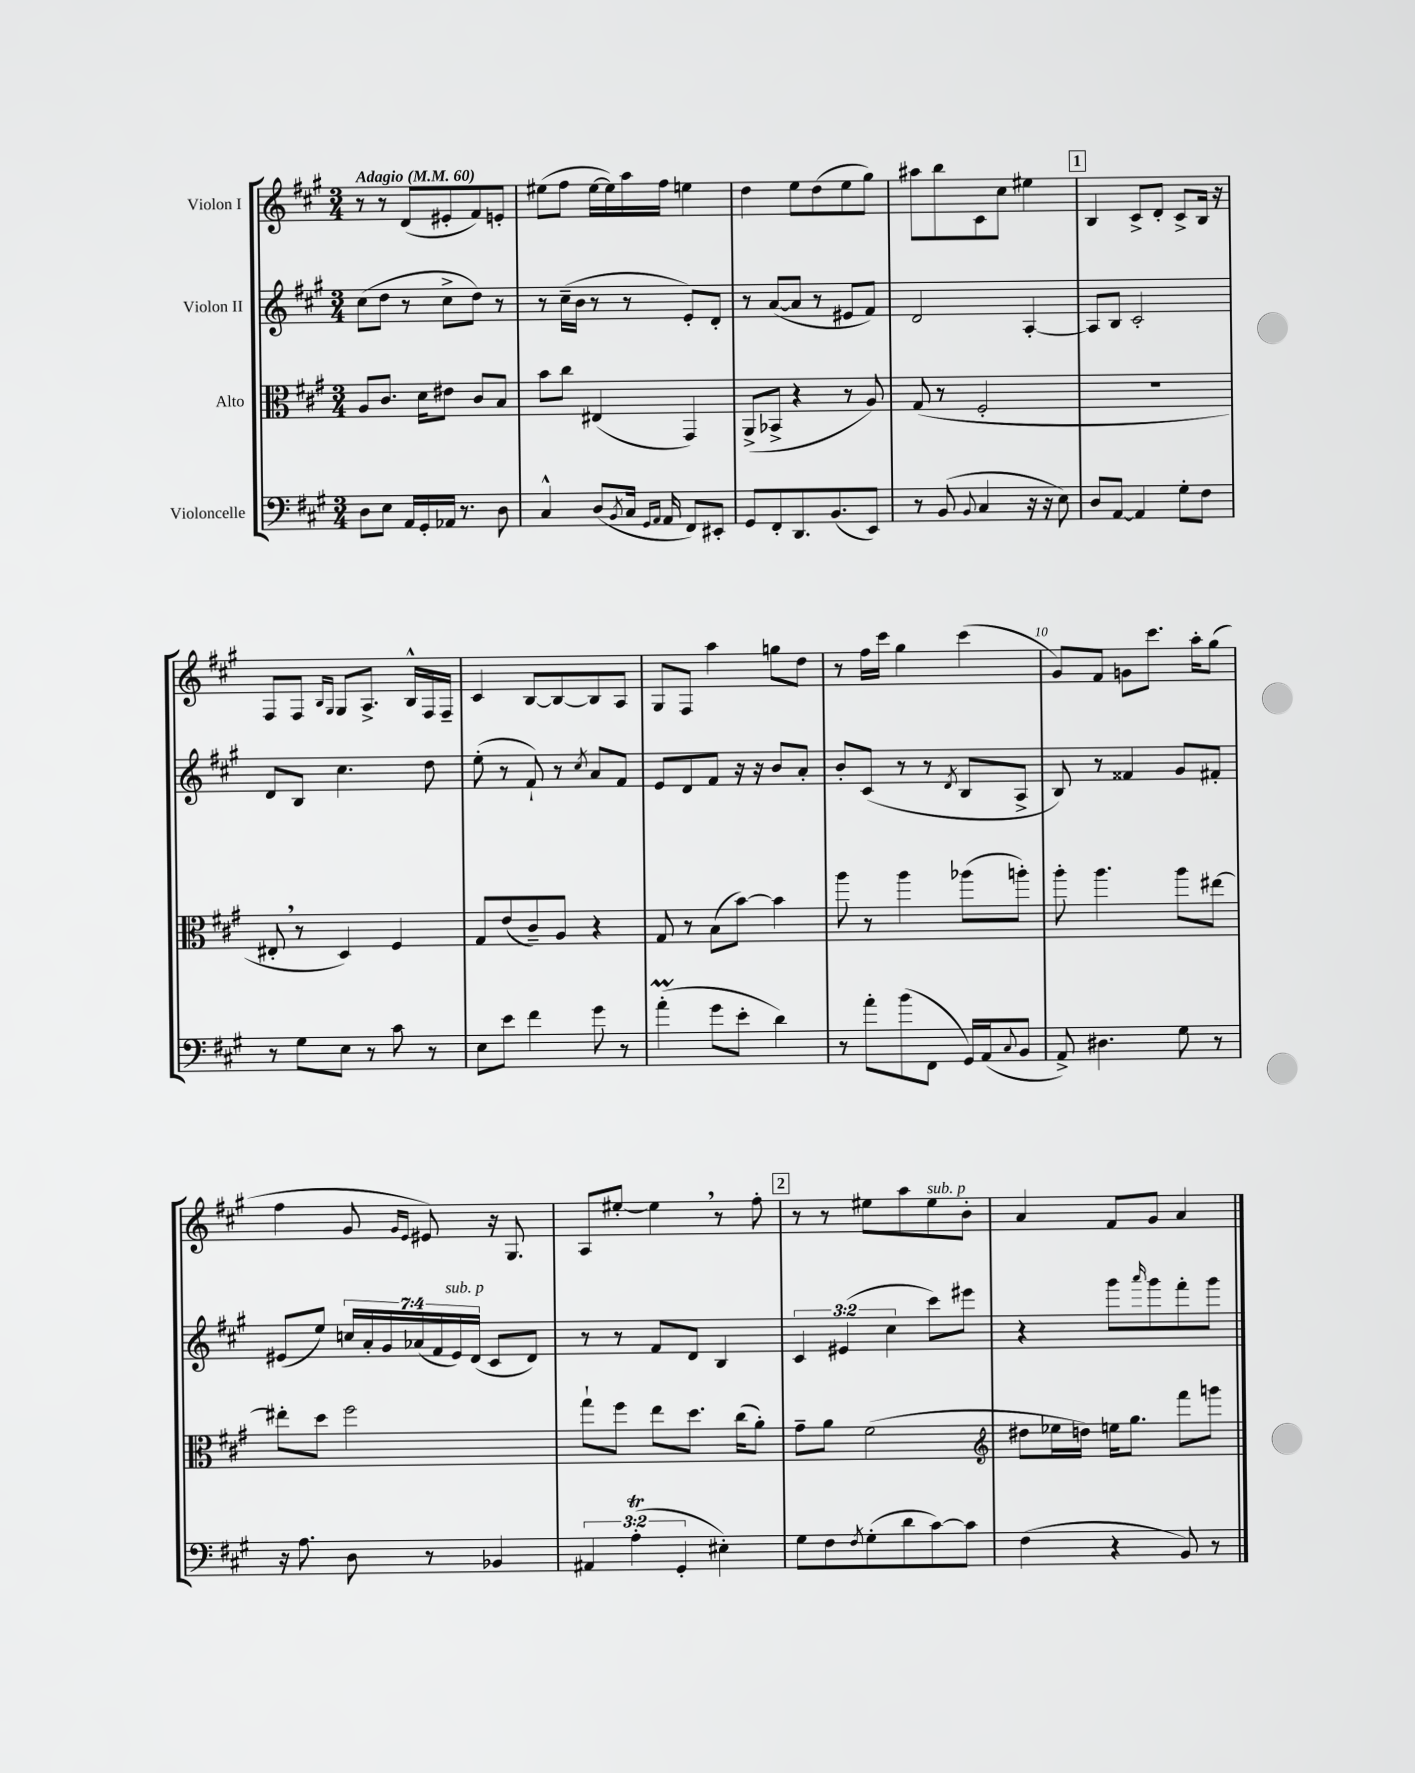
<<
\new StaffGroup <<
\new Staff = "s0" \with { instrumentName = "Violon I" } {
    \clef treble \key a \major \numericTimeSignature \time 3/4 \tempo "Adagio" 4 = 60
    r8 r8 d'8( eis'8-. fis'8) e'8-. |
    eis''8( fis''8 eis''16~ eis''16) a''16 fis''16 e''4 |
    d''4 e''8 d''8( e''8 gis''8) |
    ais''8 b''8 cis'8 cis''8 eis''4 |
    \mark \markup { \box "1" } b4 cis'8-> d'8-. cis'8-> b16 r16 |
    fis8 fis8 \grace { b16 gis16 } gis8 a8.-> b16-^ fis16 fis16-- |
    cis'4 b8~ b8~ b8 a8 |
    gis8 fis8 a''4 g''8 d''8 |
    r8 fis''16 cis'''16 gis''4 cis'''4( |
    gis'8) fis'8 g'8 cis'''8. a''16-. gis''8( |
    fis''4 gis'8 \grace { gis'16 e'16 } eis'8) r16 gis8. |
    a8 eis''8~-. eis''4 \breathe r8 fis''8-. |
    \mark \markup { \box "2" } r8 r8 eis''8 a''8 eis''8^\markup { \italic "sub. p" } b'8-. |
    a'4 fis'8 gis'8 a'4 \bar "|." |
}
\new Staff = "s1" \with { instrumentName = "Violon II" } {
    \clef treble \key a \major \numericTimeSignature \time 3/4 \override Staff.TupletNumber.text = #tuplet-number::calc-fraction-text
    cis''8( d''8 r8 cis''8-> d''8) r8 |
    r8 cis''16--( b'16 r8 r8 e'8-.) d'8-. |
    r8 a'8~( a'8 r8 eis'8 fis'8) |
    d'2 a4~-. |
    \mark \markup { \box "1" } a8 b8 cis'2-. |
    d'8 b8 cis''4. d''8 |
    e''8-.( r8 fis'8-!) r8 \acciaccatura { cis''8 } a'8 fis'8 |
    e'8 d'8 fis'8 r16 r16 b'8 a'8-. |
    b'8-. cis'8( r8 r8 \acciaccatura { d'8 } b8 a8-> |
    b8) r8 fisis'4 gis'8 fis'8-. |
    eis'8( e''8) \tuplet 7/4 { c''16 a'16-. gis'16 aes'16( fis'16 eis'16^\markup { \italic "sub. p" }) d'16( } cis'8 d'8) |
    r8 r8 fis'8 d'8 b4 |
    \mark \markup { \box "2" } \tuplet 3/2 { cis'4 eis'4( cis''4 } cis'''8) eis'''8 |
    r4 gis'''8 \grace { a'''16 } gis'''8 fis'''8-. gis'''8 \bar "|." |
}
\new Staff = "s2" \with { instrumentName = "Alto" } {
    \clef alto \key a \major \numericTimeSignature \time 3/4
    a8 cis'8. d'16 eis'8 cis'8 b8 |
    b'8 cis''8 eis4( gis,4) |
    a,8->( bes,8-> r4 r8 a8) |
    gis8( r8 fis2-. |
    \mark \markup { \box "1" } R2. |
    eis8-. \breathe r8 d4) fis4 |
    gis8 e'8( cis'8--) a8 r4 |
    gis8 r8 b8( b'8~) b'4 |
    a''8 r8 a''4 aes''8( a''8-.) |
    a''8-. a''4. a''8 eis''8~ |
    eis''8-. d''8 fis''2 |
    gis''8-! fis''8 e''8 d''8. cis''16( a'8-.) |
    \mark \markup { \box "2" } gis'8-- a'8 fis'2( |
    \clef treble dis''8 ees''16 d''16) e''16 gis''8. fis'''8 g'''8 \bar "|." |
}
\new Staff = "s3" \with { instrumentName = "Violoncelle" } {
    \clef bass \key a \major \numericTimeSignature \time 3/4 \override Staff.TupletNumber.text = #tuplet-number::calc-fraction-text
    d8 e8 a,16 gis,16-. aes,16 r8. d8 |
    cis4-^ d8( \acciaccatura { b,8 } cis16 \grace { gis,16 a,16 } a,16 fis,8) eis,8-. |
    gis,8 fis,8-. d,8. b,8.( e,8) |
    r8 b,8( \appoggiatura { b,8 } cis4 r16 r16 e8) |
    \mark \markup { \box "1" } d8 a,8~ a,4 gis8-. fis8 |
    r8 gis8 e8 r8 cis'8 r8 |
    e8 e'8 fis'4 gis'8 r8 |
    a'4-.\prall( gis'8 e'8-. d'4) |
    r8 a'8-. b'8( fis,8 gis,16) a,16( \appoggiatura { cis8 } b,8 |
    a,8->) dis4. gis8 r8 |
    r16 a8. d8 r8 bes,4 |
    \tuplet 3/2 { ais,4 a4-.\trill( gis,4-. } eis4-.) |
    \mark \markup { \box "2" } gis8 fis8 \acciaccatura { fis8 } gis8-.( d'8 cis'8~) cis'8 |
    fis4( r4 b,8) r8 \bar "|." |
}
>>
>>
\layout { \context { \Score \override BarNumber.break-visibility = ##(#f #t #t) barNumberVisibility = #(every-nth-bar-number-visible 5) } }
